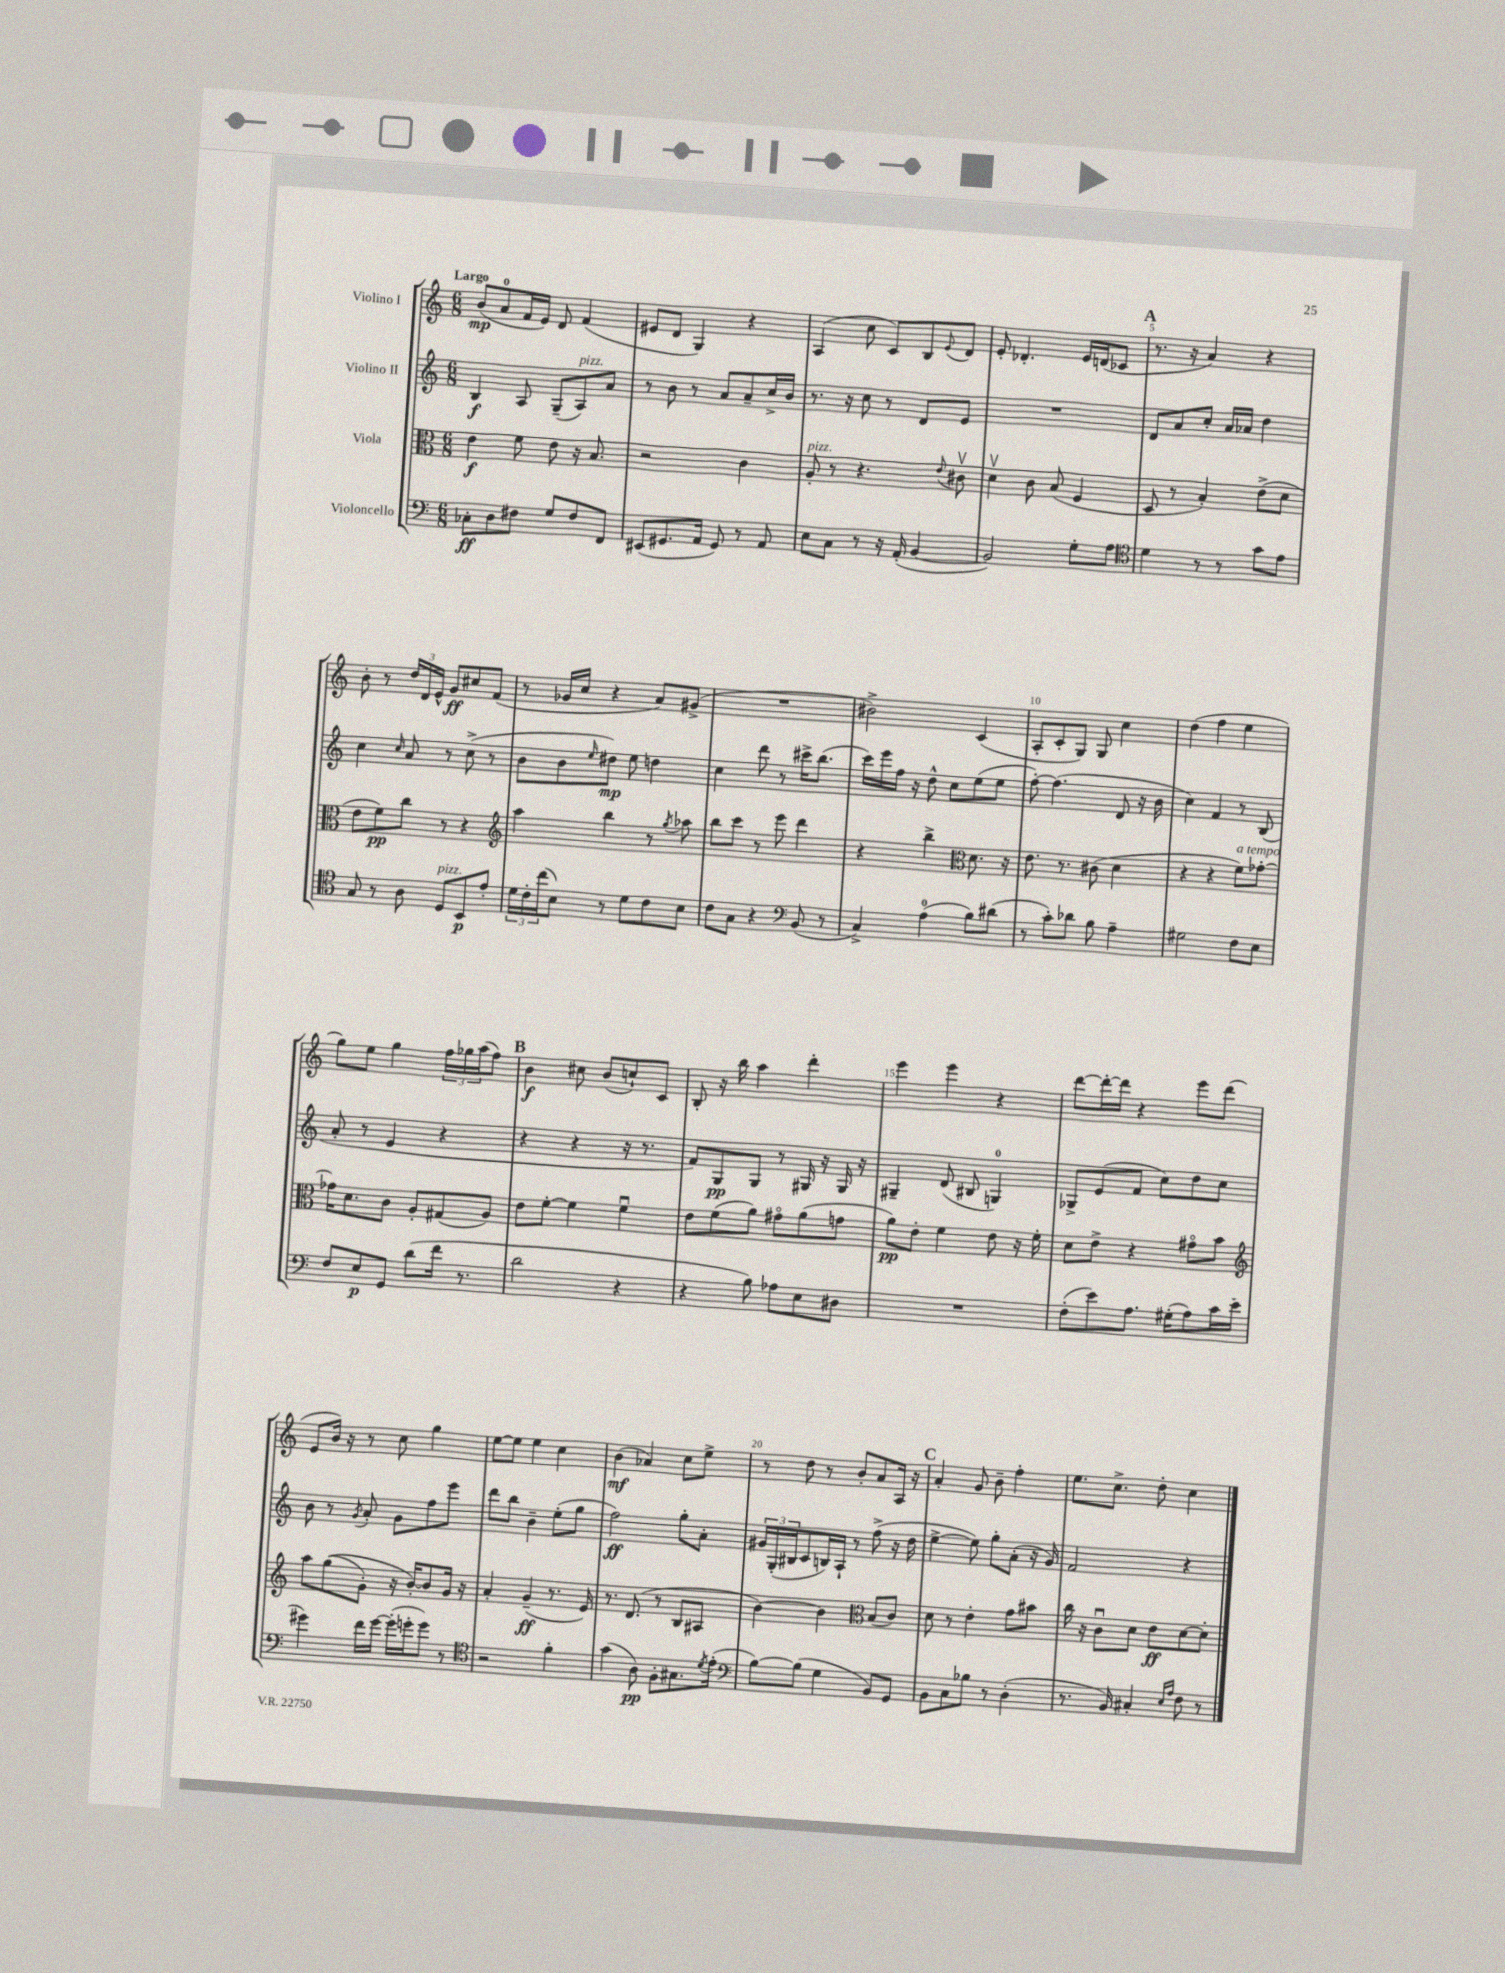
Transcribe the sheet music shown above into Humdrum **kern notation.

**kern	**dynam	**kern	**dynam	**kern	**dynam	**kern	**dynam
*part4	*part4	*part3	*part3	*part2	*part2	*part1	*part1
*staff4	*staff4	*staff3	*staff3	*staff2	*staff2	*staff1	*staff1
*I"Violoncello	*	*I"Viola	*	*I"Violino II	*	*I"Violino I	*
*clefF4	*	*clefC3	*	*clefG2	*	*clefG2	*
*k[]	*	*k[]	*	*k[]	*	*k[]	*
*M6/8	*	*M6/8	*	*M6/8	*	*M6/8	*
=1	=1	=1	=1	=1	=1	=1	=1
!	!	!	!	!	!	!LO:TX:a:B:t=Largo	!
8C-X'\L	ff	4e\	f	4B/	f	(8b/L	mp
8D\	.	.	.	.	.	8a/	.
8F#X\J	.	8f\	.	8A/	.	16f/L	.
.	.	.	.	.	.	16e/JJ)	.
8G/L	.	8e\	.	(8G~/L	.	8d/	.
!	!	!	!	!LO:TX:a:i:t=pizz.	!	!	!
8F#/	.	16r	.	8A/)	.	(4f/	.
.	.	8.B/	.	.	.	.	.
8FF/J	.	.	.	8a/J	.	.	.
=2	=2	=2	=2	=2	=2	=2	=2
(8EE#X/L	.	2r	.	8r	.	8e#X/L	.
8.GG#X/	.	.	.	8b\	.	8d/J	.
.	.	.	.	8r	.	4G/)	.
16AA/Jk	.	.	.	.	.	.	.
8GG#/)	.	.	.	8a/L	.	.	.
8r	.	4c\	.	8a~/	.	4r	.
8AA/	.	.	.	16cc^/L	.	.	.
.	.	.	.	16b/JJ	.	.	.
=3	=3	=3	=3	=3	=3	=3	=3
!	!	!LO:TX:a:i:t=pizz.	!	!	!	!	!
8E\L	.	8A'/	.	8.r	.	(4A/	.
8C\J	.	8r	.	.	.	.	.
.	.	.	.	16r	.	.	.
8r	.	4.r	.	8cc\	.	8cc\	.
16r	.	.	.	8r	.	8c/L)	.
(16AA'/	.	.	.	.	.	.	.
[4BB/	.	.	.	8d/L	.	8B/	.
.	.	8qqe/	.	.	.	8qqe/	.
.	.	8c#Xv\	.	8e/J	.	8d/J	.
=4	=4	=4	=4	=4	=4	=4	=4
2BB/])	.	4dv\	.	2.r	.	8e'/	.
.	.	.	.	.	.	4.d-X'/	.
.	.	8c\	.	.	.	.	.
.	.	(8B/	.	.	.	.	.
8G'\L	.	4F/	.	.	.	16e/LL	.
.	.	.	.	.	.	(16dn/J	.
8A\J	.	.	.	.	.	8c-X/J	.
!!LO:REH:place=s1:t=A
=5	=5	=5	=5	=5	=5	=5	=5
*clefC4	*	*	*	*	*	*	*
4d\	.	8D/	.	8d/L	.	8.r	.
.	.	8r	.	8a/	.	.	.
.	.	.	.	.	.	16r	.
8r	.	4B'/)	.	8cc'/J	.	4a/)	.
8r	.	.	.	16a/LL	.	.	.
.	.	.	.	16a-X/JJ	.	.	.
8g\L	.	(8e^\L	.	4dd\	.	4r	.
8e\J	.	8d\J	.	.	.	.	.
!!LO:LB:g=z
=6	=6	=6	=6	=6	=6	=6	=6
8G/	.	8e\L	.	4cc\	.	8b'\	.
8r	.	8f\)	pp	.	.	8r	.
.	.	.	.	16qqcc/	.	.	.
8A\	.	8cc\J	.	8a/	.	24dd/LL	.
.	.	.	.	.	.	24d/	.
.	.	.	.	.	.	24e^^/JJ	.
!LO:TX:a:i:t=pizz.	!	!	!	!	!	!	!
8D/L	.	8r	.	8r	.	8g/L	ff
8BB/	p	4r	.	(8cc^\	.	8cc#X/	.
8e'/J	.	.	.	8r	.	(8f/J	.
=7	=7	=7	=7	=7	=7	=7	=7
*	*	*clefG2	*	*	*	*	*
24d\LL	.	4aa\	.	8b\L	.	8r	.
24c'\	.	.	.	.	.	.	.
(24cc\J	.	.	.	.	.	.	.
8B\J)	.	.	.	8b\	.	16g-X/LL	.
.	.	.	.	.	.	16cc/JJ	.
.	.	.	.	16qqee/	.	.	.
8r	.	4bb\	.	8dd#X\J)	mp	4r	.
8d\L	.	.	.	8ee\	.	.	.
8c\	.	8r	.	4ddn\	.	8a/L)	.
.	.	8qgg/	.	.	.	.	.
8B\J	.	8aa-X\	.	.	.	(8g#X^/J	.
=8	=8	=8	=8	=8	=8	=8	=8
8c\L	.	8bb\L	.	4cc\	.	2.r	.
8G\J	.	8ccc\J	.	.	.	.	.
4r	.	8r	.	8ddd\	.	.	.
.	.	8eee\	.	8r	.	.	.
*clefF4	*	*	*	*	*	*	*
(8BB/	.	4ddd\	.	16ccc#X^\KL	.	.	.
.	.	.	.	(8.bb\J	.	.	.
8r	.	.	.	.	.	.	.
=9	=9	=9	=9	=9	=9	=9	=9
4C^/)	.	4r	.	16ccc\LL)	.	2b#X^\)	.
.	.	.	.	16eee\	.	.	.
.	.	.	.	16ff\JJ	.	.	.
.	.	.	.	16r	.	.	.
(4A\	.	4bb^\	.	8dd^^\	.	.	.
.	.	.	.	8cc\L	.	.	.
*	*	*clefC3	*	*	*	*	*
8B\L)	.	8.d\	.	(8ee\	.	(4c/	.
(8d#X\J	.	.	.	8ee\J	.	.	.
.	.	16r	.	.	.	.	.
=10	=10	=10	=10	=10	=10	=10	=10
8r	.	8.e\	.	[8ff'\)	.	8A'/L	.
8c'\L)	.	.	.	(4.ff\]	.	8c'/	.
.	.	8.r	.	.	.	.	.
8d-X\J	.	.	.	.	.	8G/J)	.
8B\	.	(8c#X\	.	.	.	8G/	.
4A~\	.	4d\	.	8d/	.	4cc\	.
.	.	.	.	16r	.	.	.
.	.	.	.	16b\	.	.	.
=11	=11	=11	=11	=11	=11	=11	=11
2G#X\	.	4r	.	4cc\)	.	(4dd\	.
.	.	4r	.	4f/	.	4ff\	.
!	!	!LO:TX:a:i:t=a tempo	!	!	!	!	!
8F\L	.	8f\L)	.	8r	.	4ee\	.
8E\J	.	[8g-X'\J	.	(8B/	.	.	.
!!LO:LB:g=z
=12	=12	=12	=12	=12	=12	=12	=12
8F/L	.	16g-X\KL]	.	8a'/	.	8gg\L)	.
.	.	8.d\	.	.	.	.	.
8E/	p	.	.	8r	.	8ee\J	.
8GG/J	.	8c\J	.	4e/	.	4gg\	.
(8d\L	.	8A'/L	.	.	.	.	.
16f\Jk	.	(8G#X/	.	4r	.	24ff\LL	.
.	.	.	.	.	.	24gg-X\	.
8.r	.	.	.	.	.	.	.
.	.	.	.	.	.	(24aa\J	.
.	.	8A/J)	.	.	.	8ff\J)	.
!!LO:REH:place=s1:t=B
=13	=13	=13	=13	=13	=13	=13	=13
2d\	.	8e\L	.	4r	.	4b\	f
.	.	[8f'\J	.	.	.	.	.
.	.	4f\]	.	4r	.	8cc#X\	.
.	.	.	.	.	.	(8b/L	.
4r	.	4fu\	.	16r	.	8ccn`/)	.
.	.	.	.	8.r	.	.	.
.	.	.	.	.	.	8c/J	.
=14	=14	=14	=14	=14	=14	=14	=14
4r	.	8e\L	.	8f/L)	.	8B'/	.
.	.	(8f\	.	8G/	pp	16r	.
.	.	.	.	.	.	16bb\	.
8B\)	.	8a\J)	.	8G/J	.	4aa\	.
8A-X\L	.	8g#X\L	.	8r	.	.	.
8E\	.	(8a\	.	16G#X/	.	4ddd'\	.
.	.	.	.	16r	.	.	.
8D#X\J	.	8gn\J	.	16G#/	.	.	.
.	.	.	.	16r	.	.	.
=15	=15	=15	=15	=15	=15	=15	=15
2.r	.	8a\L)	pp	4G#X~/	.	4eee\	.
.	.	8e'\J	.	.	.	.	.
.	.	4f\	.	(8d/	.	4eee\	.
.	.	.	.	8B#X/	.	.	.
.	.	8e\	.	4Gn/)	.	4r	.
.	.	16r	.	.	.	.	.
.	.	16f'\	.	.	.	.	.
=16	=16	=16	=16	=16	=16	=16	=16
(8F'\L	.	8d\L	.	8G-X^/L	.	[8ddd\L	.
8e\)	.	8e^\J	.	(8e/	.	16ddd'\L_	.
.	.	.	.	.	.	16ddd\JJ]	.
8.A\J	.	4r	.	8f/J	.	4r	.
.	.	.	.	8cc\L)	.	.	.
(16G#X'\KL	.	.	.	.	.	.	.
8A\)	.	8g#X\L	.	8dd\	.	8eee\L	.
16c\L	.	8b\J	.	8cc\J	.	(8ddd\J	.
(16e\JJ	.	.	.	.	.	.	.
!!LO:LB:g=z
=17	=17	=17	=17	=17	=17	=17	=17
*	*	*clefG2	*	*	*	*	*
4g#X\)	.	8aa\L	.	8b\	.	8e/L	.
.	.	((8gg\	.	8r	.	16b/Jk)	.
.	.	.	.	.	.	16r	.
.	.	.	.	8qg/	.	.	.
16f\LL	.	8g'\J)	.	8a'/	.	8r	.
[16g#\JJ	.	.	.	.	.	.	.
(16g#'\LL]	.	16r	.	8g\L	.	8cc\	.
16gn'\J	.	[16b'/KL)	.	.	.	.	.
8g\J)	.	8b/]	.	8ff\	.	4gg\	.
8r	.	16g/Jk	.	8eee\J	.	.	.
.	.	16r	.	.	.	.	.
=18	=18	=18	=18	=18	=18	=18	=18
*clefC4	*	*	*	*	*	*	*
2r	.	4a'/	.	8ddd\L	.	[8ee\L	.
.	.	.	.	8bb\J	.	8ee\J]	.
.	.	(4g~/	ff	4b~\	.	4ee\	.
4f'\	.	8.r	.	(8ee'\L	.	4cc\	.
.	.	.	.	8gg\J	.	.	.
.	.	16e/)	.	.	.	.	.
=19	=19	=19	=19	=19	=19	=19	=19
(4g\	.	8.r	.	2ff\)	ff	(4b\	mf
.	.	(8.d/	.	.	.	.	.
8A\)	pp	.	.	.	.	4a-X/)	.
8F'\L	.	8r	.	.	.	.	.
8.G#X\	.	8B/L	.	8gg'\L	.	8cc\L	.
.	.	8A#X/J	.	8a'\J	.	8ee^\J	.
8qd/	.	.	.	.	.	.	.
(16e'\Jk	.	.	.	.	.	.	.
=20	=20	=20	=20	=20	=20	=20	=20
*clefF4	*	*	*	*	*	*	*
[8B\L)	.	[4b\)	.	24g#X/LL	.	8r	.
.	.	.	.	(24G'/	.	.	.
.	.	.	.	24B#X/J	.	.	.
(8B\J]	.	.	.	8c/	.	8dd\	.
4G\	.	4b\]	.	16Bn/L)	.	8r	.
.	.	.	.	16A`/JJ	.	.	.
.	.	.	.	8r	.	8b'/L	.
*	*	*clefC3	*	*	*	*	*
8BB/L)	.	(8B/L	.	(8ff^\	.	8a/	.
8GG/J	.	8c/J)	.	16r	.	16A/Jk	.
.	.	.	.	16dd\	.	16r	.
!!LO:REH:place=s1:t=C
=21	=21	=21	=21	=21	=21	=21	=21
8BB\L	.	8d\	.	[4ee^\	.	4a'/	.
8C\	.	8r	.	.	.	.	.
8B-X\J	.	4e'\	.	8ee\])	.	8g/	.
8r	.	.	.	8gg'\L	.	8b~\	.
(4D'\	.	8g\L	.	(8a'\J	.	4ff'\	.
.	.	8b#X\J	.	16r	.	.	.
.	.	.	.	16g/)	.	.	.
=22	=22	=22	=22	=22	=22	=22	=22
8.r	.	16cc\	.	2f/	.	8.ee\L	.
.	.	16r	.	.	.	.	.
.	.	8cu\L	.	.	.	.	.
16BB/)	.	.	.	.	.	8.cc^\J	.
4C#X'/	.	8d\J	.	.	.	.	.
.	.	8e\L	ff	.	.	8dd'\	.
16qqE/LL	.	.	.	.	.	.	.
16qqA/JJ	.	.	.	.	.	.	.
8F\	.	[8d\	.	4r	.	4cc\	.
8r	.	8d'\J]	.	.	.	.	.
==	==	==	==	==	==	==	==
*-	*-	*-	*-	*-	*-	*-	*-
